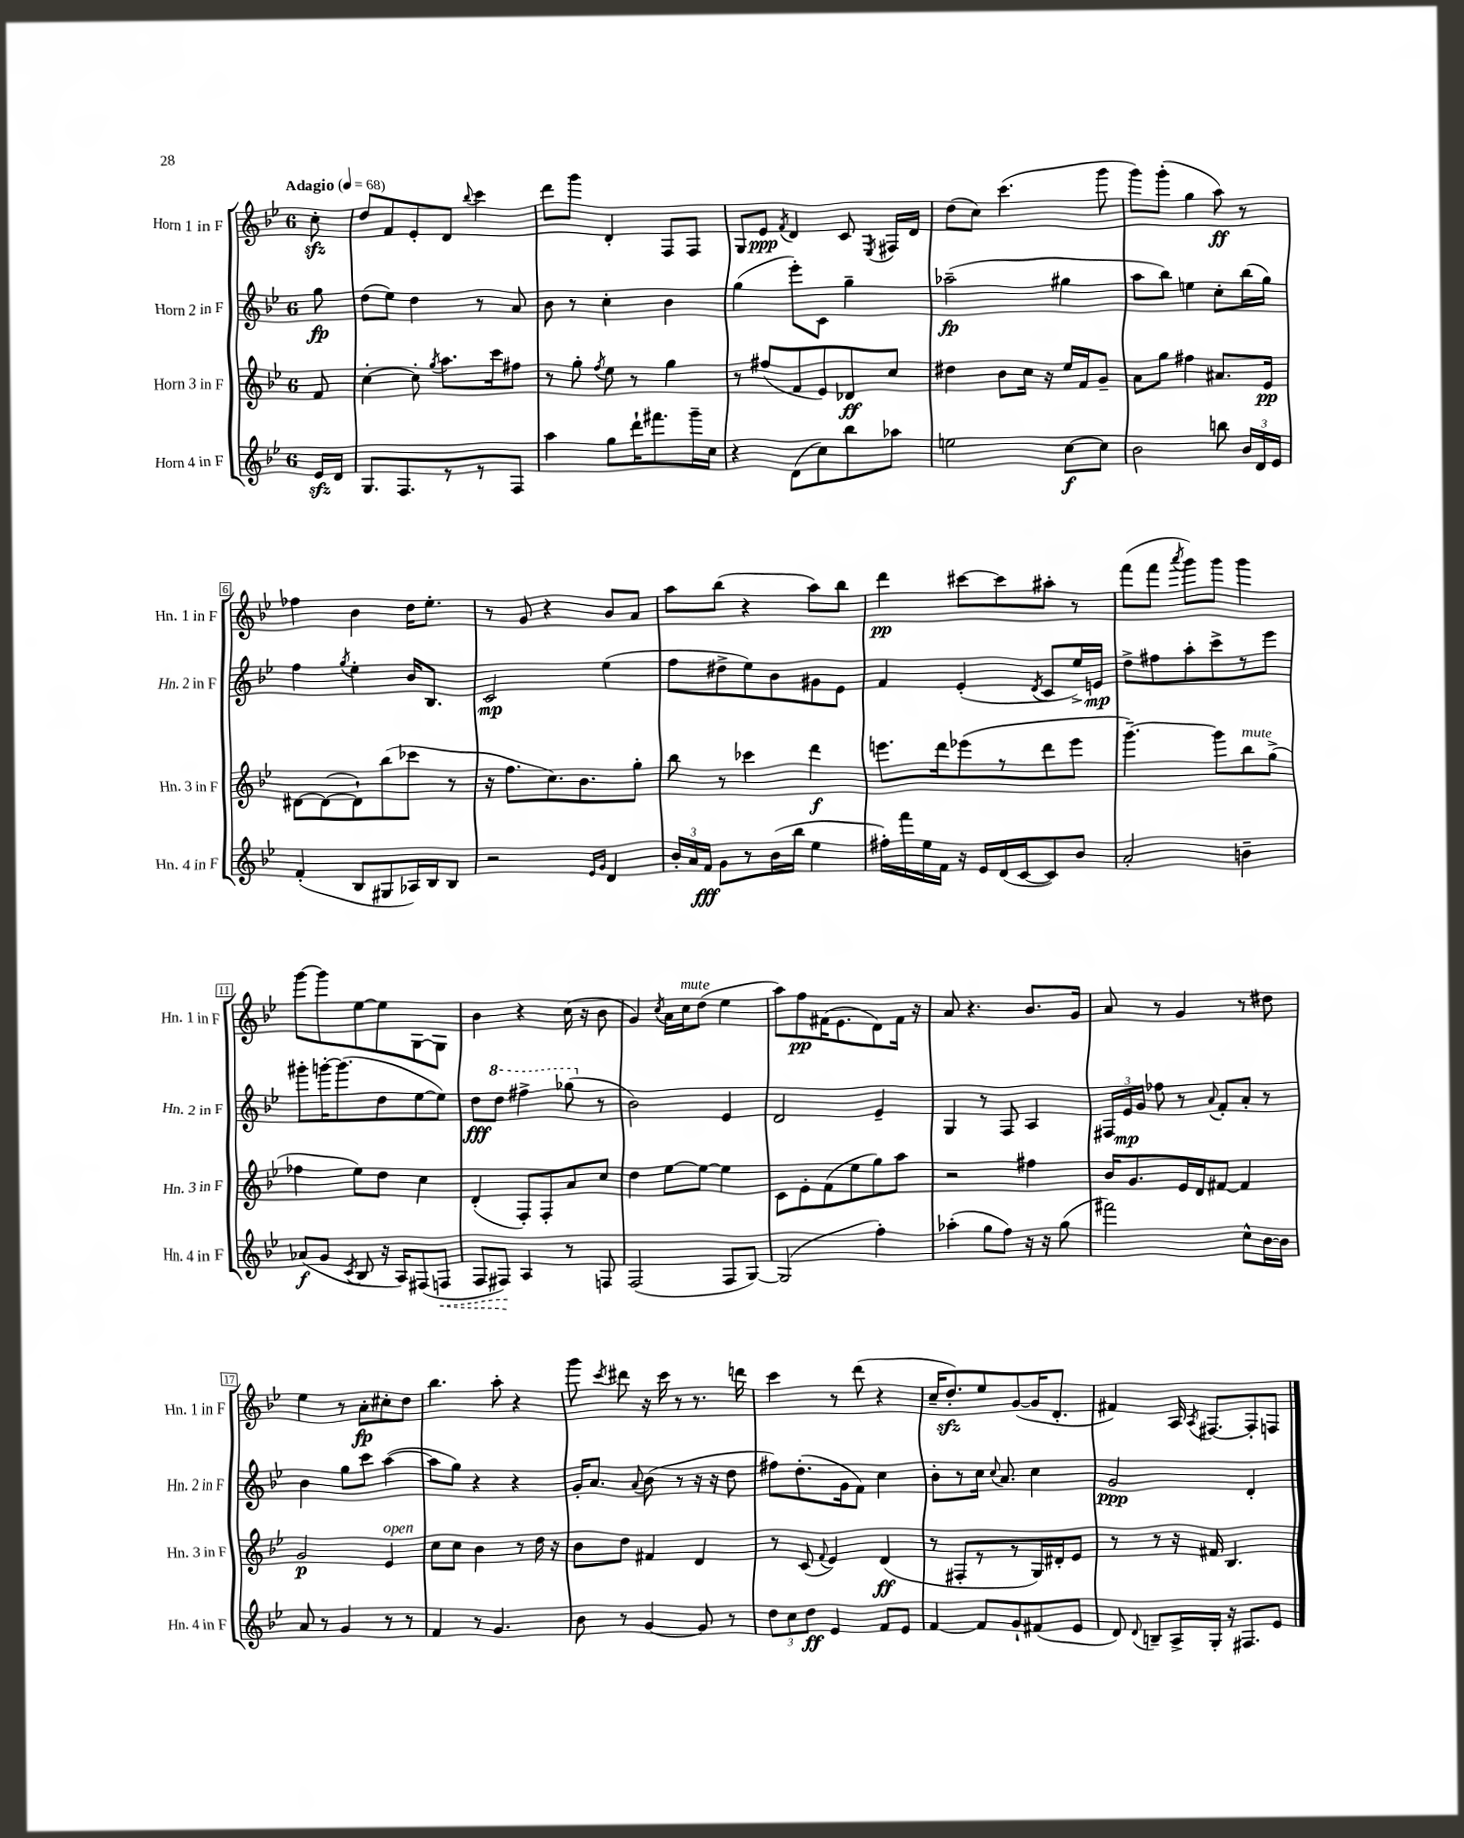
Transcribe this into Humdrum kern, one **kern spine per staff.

**kern	**kern	**kern	**kern
*staff4	*staff3	*staff2	*staff1
*clefG2	*clefG2	*clefG2	*clefG2
*k[b-e-]	*k[b-e-]	*k[b-e-]	*k[b-e-]
*M6/8	*M6/8	*M6/8	*M6/8
*MM68	*MM68	*MM68	*MM68
16e-	8f	8gg	8cc'
16d	.	.	.
=	=	=	=
8.G	[4cc'	(8dd	8dd
.	.	8ee-)	8f
8.F	.	.	.
.	8cc']	4dd	8e-'
.	8qgg	.	.
8r	8.aa	.	8d
.	.	.	8qqbb-
8r	.	8r	4ccc
.	16ccc	.	.
8F	8ff#	8a	.
=	=	=	=
4aa	8r	8b-	8ddd
.	8gg'	8r	8ggg
.	8qff	.	.
8gg	8ee-	4cc'	4d'
16ddd`	8r	.	.
8.fff#	.	.	.
.	4gg	4b-	8F
16ggg~	.	.	8F
16cc	.	.	.
=	=	=	=
4r	8r	(4gg	8G
.	(8ff#	.	8e-
.	.	.	8qf
(8d	8f	8eee-')	4d
8cc)	8e-)	8c	.
8bb-	8d-	4gg~	8c
.	.	.	8qE-
8aa-	8cc	.	16F#
.	.	.	16d
=	=	=	=
2ee	4dd#	(2aa-~	(8dd
.	.	.	8cc)
.	8b-	.	(4.ccc
.	16cc	.	.
.	16r	.	.
[8cc	16ee-	4gg#	.
.	16f	.	.
8cc]	8g~	.	8ggg
=	=	=	=
2b-	8a	8aa	8ggg)
.	8gg	8bb-)	(8ggg'
.	4ff#	4ee	4gg
8bb	8.a#	8cc'	8aa)
24b-	.	(16bb-	8r
24d	.	.	.
.	16e-	16gg)	.
24e-	.	.	.
=	=	=	=
(4f'	[8d#	4ff	4ff-
.	(8d#_	.	.
.	.	8qgg	.
8B-	8d#`])	4ee-'	4b-
8G#	(8bb-	.	.
16A-)	8ccc-	16b-	16dd
16B-	.	8.B-	8.ee-'
8B-	8r	.	.
=	=	=	=
2r	16r	2c	8r
.	8.ff	.	.
.	.	.	8g
.	8.cc)	.	4r
.	8.b-	.	.
16qqe-	.	.	.
16qqg	.	.	.
4d	.	(4ee-	8b-
.	8gg'	.	8a
=	=	=	=
24b-'	8bb-	8ff	8aa
24a	.	.	.
24f	.	.	.
8g	8r	8dd#^	(8bb-
8r	4ccc-	8ee-)	4r
(16b-	.	8b-	.
16bb-	.	.	.
4ee-	4ddd	8g#	8aa)
.	.	8e-	8bb-
=	=	=	=
16ff#')	8.eee	4f	4ddd
16fff	.	.	.
16ee-	.	.	.
16f	16ddd	.	.
16r	(8eee-	(4e-'	[8ccc#
16e-	.	.	.
(16d	8r	.	8ccc#]
[16c	.	.	.
.	.	8qd	.
8c])	8ddd	8c	8aa#'
8b-	8eee-	16ee-^)	8r
.	.	16e	.
=	=	=	=
2a'	[4.ggg~)	8dd^	(8fff
.	.	8ff#	8fff
.	.	.	8qaaa
.	.	8aa'	8ggg)
.	8ggg]	8ccc^	8ggg
4b~	8bb-	8r	4ggg
.	(8gg^	8eee-	.
=	=	=	=
(8a-	4ff-	8ggg#'	[8ggg
8g	.	[16ggg'	8ggg]
.	.	(8.ggg]	.
8qc	.	.	.
8B-	8ee-)	.	[8ee-
16r	8dd	8dd	8ee-]
16A)	.	.	.
(8F#	4cc	[8ee-	[8G
8F	.	8ee-])	8G]
=	=	=	=
8F	(4d'	8dd	4b-
8F#)	.	8ddd	.
4A	8F')	4fff#^	4r
.	8F'	.	.
8r	8a	(8ggg-	(16cc
.	.	.	16r
8F	8cc	8r	8b-
=	=	=	=
(2F	4dd	2b-)	4g)
.	.	.	8qcc
.	[8ee-	.	16a
.	.	.	16cc
.	8ee-_	.	(8dd
8F	4ee-]	4e-	4ee-
[8G)	.	.	.
=	=	=	=
(2G]	8c	2d	8aa)
.	8e-'	.	8ff
.	(8f	.	(16f#
.	.	.	8.e-
.	8ee-	.	.
4ff')	8gg)	4e-~	8d)
.	8aa	.	16f#
.	.	.	16r
=	=	=	=
(4aa-'	2r	4G	8a
.	.	.	4.r
8gg	.	8r	.
8ff)	.	8F	.
16r	4ff#	4A	8.b-
16r	.	.	.
(8gg	.	.	.
.	.	.	16g
=	=	=	=
2fff#)	16b-	24F#	8a
.	.	24e-	.
.	8.g	.	.
.	.	24g	.
.	.	8ff-	8r
.	16e-	8r	4g
.	16d	.	.
.	.	8qqa	.
.	[8f#	8f'	.
8cc^^	4f#]	8a'	8r
[16b-	.	8r	8dd#
16b-]	.	.	.
=	=	=	=
8a	2g	4b-	4ee-
8r	.	.	.
4g	.	8gg	8r
.	.	8ccc	8a'
8r	4e-	([4aa	8cc#'
8r	.	.	8dd
=	=	=	=
4f	8cc	8aa]	4.bb-
.	8cc	8gg)	.
8r	4b-	4r	.
4.g	.	.	8aa'
.	8r	4r	4r
.	16dd	.	.
.	16r	.	.
=	=	=	=
8b-	8b-	16g'	8ggg
.	.	8.a	.
.	.	.	8qccc
8r	8dd	.	8ddd#
.	.	8qqa	.
[4g	4f#	(8b-	16r
.	.	.	16ccc
.	.	8r	8r
8g]	4d	16r	8.r
.	.	16r	.
8r	.	8dd	.
.	.	.	16ddd
=	=	=	=
12dd	8r	8ff#)	4ccc
12cc	.	.	.
.	(8c	(8.dd'	.
12dd	.	.	.
.	8qqf	.	.
4e-	4e-)	.	8r
.	.	16g	.
.	.	8f)	(8ddd
8f	(4d	4cc	4r
8e-	.	.	.
=	=	=	=
[4f	8r	8b-'	16cc~
.	.	.	8.dd')
.	8F#'	8r	.
8f]	8r	16cc	8ee-
.	.	8qqcc	.
.	.	8.a	.
8g`	8r	.	([8g
(8f#	16G)	4cc	16g]
.	16d#'	.	8.d'
8e-	8e-	.	.
=	=	=	=
8d)	8r	2g	4f#)
8qqd	.	.	.
8B~	8r	.	.
16A^	16r	.	16A
.	.	.	8qA
16G'	16f#	.	[8.F#
16r	4.B-	.	.
8.F#	.	.	.
.	.	4d'	8F#']
8e-	.	.	8F
==	==	==	==
*-	*-	*-	*-
